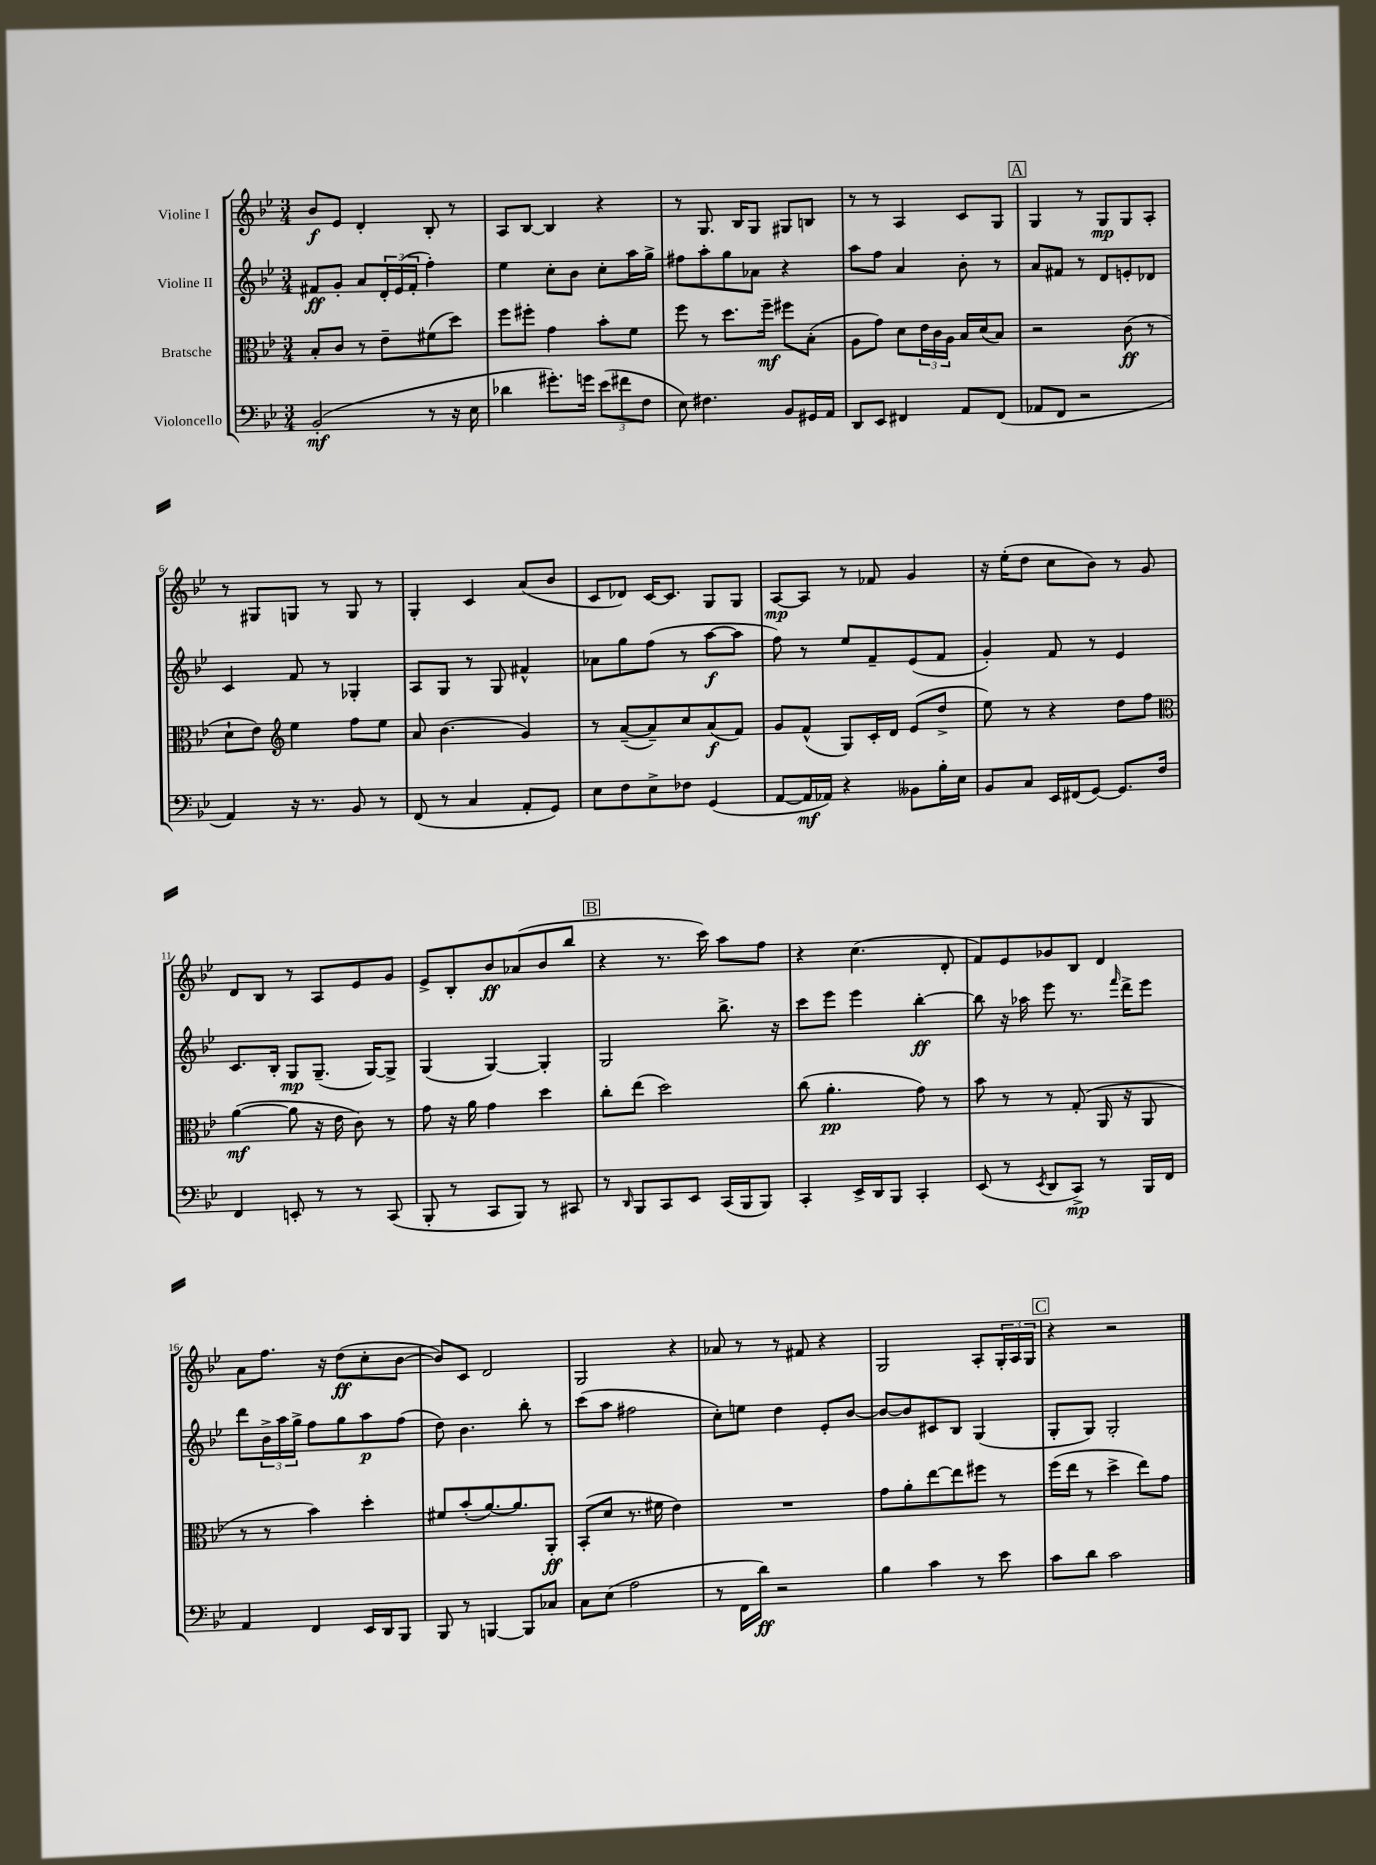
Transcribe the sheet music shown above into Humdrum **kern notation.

**kern	**dynam	**kern	**dynam	**kern	**dynam	**kern	**dynam
*part4	*part4	*part3	*part3	*part2	*part2	*part1	*part1
*staff4	*staff4	*staff3	*staff3	*staff2	*staff2	*staff1	*staff1
*I"Violoncello	*	*I"Bratsche	*	*I"Violine II	*	*I"Violine I	*
*clefF4	*	*clefC3	*	*clefG2	*	*clefG2	*
*k[b-e-]	*	*k[b-e-]	*	*k[b-e-]	*	*k[b-e-]	*
*M3/4	*	*M3/4	*	*M3/4	*	*M3/4	*
=1	=1	=1	=1	=1	=1	=1	=1
(2BB-'/	mf	8B-'/L	.	8f#X/L	ff	8b-/L	f
.	.	8c/J	.	8g'/J	.	8e-/J	.
.	.	8r	.	8a/L	.	4d'/	.
.	.	8e-~\L	.	24d'/L	.	.	.
.	.	.	.	(24e-/	.	.	.
.	.	.	.	24f#'/JJ	.	.	.
8r	.	(8f#X\	.	4ff'\)	.	8B-'/	.
16r	.	8dd\J)	.	.	.	8r	.
16E-\	.	.	.	.	.	.	.
=2	=2	=2	=2	=2	=2	=2	=2
4d-X\	.	8ff\L	.	4ee-\	.	8A/L	.
.	.	8ff#X'\J	.	.	.	[8B-/J	.
8.g#X'\L)	.	4g\	.	8cc'\L	.	4B-/]	.
.	.	.	.	8b-\J	.	.	.
16gn\Jk	.	.	.	.	.	.	.
(12e-\L	.	8b-'\L	.	8cc'\L	.	4r	.
12f#X\	.	.	.	.	.	.	.
.	.	8f\J	.	16aa\L	.	.	.
12F\J	.	.	.	.	.	.	.
.	.	.	.	16gg^\JJ	.	.	.
=3	=3	=3	=3	=3	=3	=3	=3
8E-\)	.	8ff\	.	8ff#X\L	.	8r	.
4.F#X\	.	8r	.	8aa'\	.	8.G/	.
.	.	8.dd\L	.	8gg\	.	.	.
.	.	.	.	.	.	16B-/KL	.
.	.	.	.	8a-X\J	.	8G/J	.
.	.	16ff~\Jk	mf	.	.	.	.
8BB-/L	.	8ff#X\L	.	4r	.	8G#X/L	.
16GG#X/L	.	(8B-'\J	.	.	.	8Bn/J	.
16AA/JJ	.	.	.	.	.	.	.
=4	=4	=4	=4	=4	=4	=4	=4
8DD/L	.	8A\L	.	8aa\L	.	8r	.
8EE-/J	.	8g\J)	.	8ff\J	.	8r	.
4FF#X/	.	8d\L	.	4a/	.	4A/	.
.	.	24e-\L	.	.	.	.	.
.	.	24c\	.	.	.	.	.
.	.	24A\JJ	.	.	.	.	.
8AA/L	.	16B-/LL	.	8b-'\	.	8c/L	.
.	.	(16d/J	.	.	.	.	.
(8FF#/J	.	8B-/J)	.	8r	.	8G/J	.
!!LO:REH:place=s1:t=A
=5	=5	=5	=5	=5	=5	=5	=5
8AA-X/L	.	2r	.	8a/L	.	4G/	.
8FF/J	.	.	.	8f#X/J	.	.	.
2r	.	.	.	8r	.	8r	.
.	.	.	.	8d/L	.	8G/L	mp
.	.	(8c\	ff	8en'/	.	8G/	.
.	.	8r	.	8d-X/J	.	8A'/J	.
!!LO:LB:g=z
=6	=6	=6	=6	=6	=6	=6	=6
4AA/)	.	8d`\L	.	4c/	.	8r	.
.	.	8e-\J)	.	.	.	8G#X/L	.
*	*	*clefG2	*	*	*	*	*
16r	.	4ee-\	.	8f/	.	8Gn/J	.
8.r	.	.	.	.	.	.	.
.	.	.	.	8r	.	8r	.
8BB-/	.	8ff\L	.	4G-X'/	.	8G/	.
8r	.	8ee-\J	.	.	.	8r	.
=7	=7	=7	=7	=7	=7	=7	=7
(8FF/	.	8a/	.	8A/L	.	4G'/	.
8r	.	(4.b-\	.	8G/J	.	.	.
4C/	.	.	.	8r	.	4c/	.
.	.	.	.	8G/	.	.	.
8AA'/L	.	4g/)	.	4f#X^^/	.	(8a/L	.
8GG/J)	.	.	.	.	.	8b-/J	.
=8	=8	=8	=8	=8	=8	=8	=8
8E-\L	.	8r	.	8a-X\L	.	8c/L	.
8F\	.	([8a~/L	.	8gg\	.	8d-X/J)	.
8E-^\	.	8a~/])	.	(8ff\J	.	[16c/KL	.
.	.	.	.	.	.	8.c/J]	.
8F-X\J	.	8cc/	.	8r	.	.	.
(4GG/	.	(8a/	f	[8aa\L	f	8G/L	.
.	.	8f/J)	.	8aa\J]	.	8G/J	.
=9	=9	=9	=9	=9	=9	=9	=9
[8AA/L	.	8g/L	.	8ff\)	.	[8A/L	mp
16AA/L]	mf	(8f^^/J	.	8r	.	8A/J]	.
16AA-X/JJ)	.	.	.	.	.	.	.
4r	.	8G/L)	.	8ee-/L	.	8r	.
.	.	16c'/L	.	8f~/	.	8f-X/	.
.	.	16d/JJ	.	.	.	.	.
8BB--X\L	.	(8e-/L	.	(8e-/	.	4g/	.
16B-'\L	.	8dd^/J	.	8f/J	.	.	.
16E-\JJ	.	.	.	.	.	.	.
=10	=10	=10	=10	=10	=10	=10	=10
8BB-/L	.	8ee-\)	.	4g'/)	.	16r	.
.	.	.	.	.	.	(16ee-'\KL	.
8C/J	.	8r	.	.	.	8dd\J	.
16EE-/LL	.	4r	.	8f/	.	8cc\L	.
(16FF#X/J	.	.	.	.	.	.	.
[8GG/J)	.	.	.	8r	.	8b-\J)	.
8.GG/L]	.	8dd\L	.	4e-/	.	8r	.
.	.	8ff\J	.	.	.	8g/	.
16F/Jk	.	.	.	.	.	.	.
!!LO:LB:g=z
=11	=11	=11	=11	=11	=11	=11	=11
*	*	*clefC3	*	*	*	*	*
4FF/	.	([4a\	mf	8.c/L	.	8d/L	.
.	.	.	.	.	.	8B-/J	.
.	.	.	.	16B-'/Jk	.	.	.
8EEn'/	.	8a\]	.	8G/L	mp	8r	.
8r	.	16r	.	(8.G~/J	.	8A/L	.
.	.	16e-\	.	.	.	.	.
8r	.	8c\)	.	.	.	8e-/	.
.	.	.	.	[16G/KL)	.	.	.
(8CC/	.	8r	.	8G^/J]	.	8g/J	.
=12	=12	=12	=12	=12	=12	=12	=12
8BBB-'/	.	8g\	.	(4G/	.	8e-^/L	.
8r	.	16r	.	.	.	8B-'/	.
.	.	16a\	.	.	.	.	.
8CC/L	.	4g\	.	[4G/)	.	8b-/	ff
8BBB-/J)	.	.	.	.	.	(8a-X/	.
8r	.	4dd\	.	4G'/]	.	8b-/	.
8CC#X/	.	.	.	.	.	8bb-/J	.
!!LO:REH:place=s1:t=B
=13	=13	=13	=13	=13	=13	=13	=13
8r	.	8cc'\L	.	2G/	.	4r	.
16qqDD/	.	.	.	.	.	.	.
8BBB-/L	.	(8ee-\J	.	.	.	.	.
8CC/	.	2dd\)	.	.	.	8.r	.
8EE-/J	.	.	.	.	.	.	.
.	.	.	.	.	.	16ccc\)	.
(16CC/LL	.	.	.	8.bb-^\	.	8aa\L	.
16BBB-/J	.	.	.	.	.	.	.
8BBB-/J)	.	.	.	.	.	8ff\J	.
.	.	.	.	16r	.	.	.
=14	=14	=14	=14	=14	=14	=14	=14
4CC'/	.	(8cc\	.	8ccc\L	.	4r	.
.	.	4.a'\	pp	8eee-\J	.	.	.
16EE-^/LL	.	.	.	4eee-\	.	(4.cc\	.
16DD/J	.	.	.	.	.	.	.
8BBB-/J	.	.	.	.	.	.	.
4CC'/	.	8g\)	.	[4bb-'\	ff	.	.
.	.	8r	.	.	.	8d'/	.
=15	=15	=15	=15	=15	=15	=15	=15
(8EE-/	.	8b-\	.	8bb-\]	.	8f/L)	.
8r	.	8r	.	16r	.	8e-/	.
.	.	.	.	16aa-X\	.	.	.
8qEE-/	.	.	.	.	.	.	.
8DD/L	.	8r	.	8eee-\	.	8g-X/	.
8CC^/J)	mp	(8G'/	.	8.r	.	8B-/J	.
8r	.	16AA/	.	.	.	4d/	.
.	.	.	.	16qqfff/	.	.	.
.	.	16r	.	16ddd^\KL	.	.	.
16BBB-/LL	.	8AA/	.	8eee-\J	.	.	.
16FF/JJ	.	.	.	.	.	.	.
!!LO:LB:g=z
=16	=16	=16	=16	=16	=16	=16	=16
4AA/	.	8r	.	8ddd\L	.	8a\L	.
.	.	8r	.	24b-^\L	.	8.ff\J	.
.	.	.	.	24aa\	.	.	.
.	.	.	.	24gg^\JJ	.	.	.
4FF/	.	4b-\)	.	8ff\L	.	.	.
.	.	.	.	.	.	16r	.
.	.	.	.	8gg\	.	(8dd\L	ff
16EE-/LL	.	4dd'\	.	8aa\	p	8cc'\	.
16DD/J	.	.	.	.	.	.	.
8BBB-/J	.	.	.	(8ff\J	.	[8b-\J	.
=17	=17	=17	=17	=17	=17	=17	=17
8BBB-/	.	8f#X/L	.	8dd\)	.	8b-/L])	.
8r	.	(8b-'/	.	4.b-\	.	8c/J	.
[4BBBn/	.	[8.a/)	.	.	.	2d/	.
.	.	8.a/]	.	.	.	.	.
8BBB/L]	.	.	.	8bb-'\	.	.	.
8C-X/J	.	8AA'/J	ff	8r	.	.	.
=18	=18	=18	=18	=18	=18	=18	=18
8C\L	.	(8BB-'/L	.	(8ccc\L	.	2G/	.
(8E-\J	.	8d/J	.	8aa\J	.	.	.
2A\	.	8.r	.	2ff#X\	.	.	.
.	.	16f#X\	.	.	.	.	.
.	.	4e-\)	.	.	.	4r	.
=19	=19	=19	=19	=19	=19	=19	=19
8r	.	2.r	.	8cc'\L)	.	8a-X/	.
16FF\LL	.	.	.	8een\J	.	8r	.
16d\JJ)	ff	.	.	.	.	.	.
2r	.	.	.	4dd\	.	8r	.
.	.	.	.	.	.	8f#X/	.
.	.	.	.	8e-'/L	.	4r	.
.	.	.	.	[8b-/J	.	.	.
=20	=20	=20	=20	=20	=20	=20	=20
4B-\	.	8g\L	.	8b-/L_	.	2G/	.
.	.	8a'\	.	8b-/]	.	.	.
4c\	.	[8ee-\	.	8c#X/	.	.	.
.	.	8ee-\]	.	8B-/J	.	.	.
8r	.	8ff#X\J	.	(4G/	.	8A'/L	.
8e-\	.	8r	.	.	.	24G'/L	.
.	.	.	.	.	.	24A/	.
.	.	.	.	.	.	24G/JJ	.
!!LO:REH:place=s1:t=C
=21	=21	=21	=21	=21	=21	=21	=21
8c\L	.	(16ff\LL	.	8G'/L	.	4r	.
.	.	16ee-\JJ	.	.	.	.	.
8d\J	.	8r	.	8G/J)	.	.	.
2c\	.	4dd^\	.	2G'/	.	2r	.
.	.	8ee-\L)	.	.	.	.	.
.	.	8g\J	.	.	.	.	.
==	==	==	==	==	==	==	==
*-	*-	*-	*-	*-	*-	*-	*-
